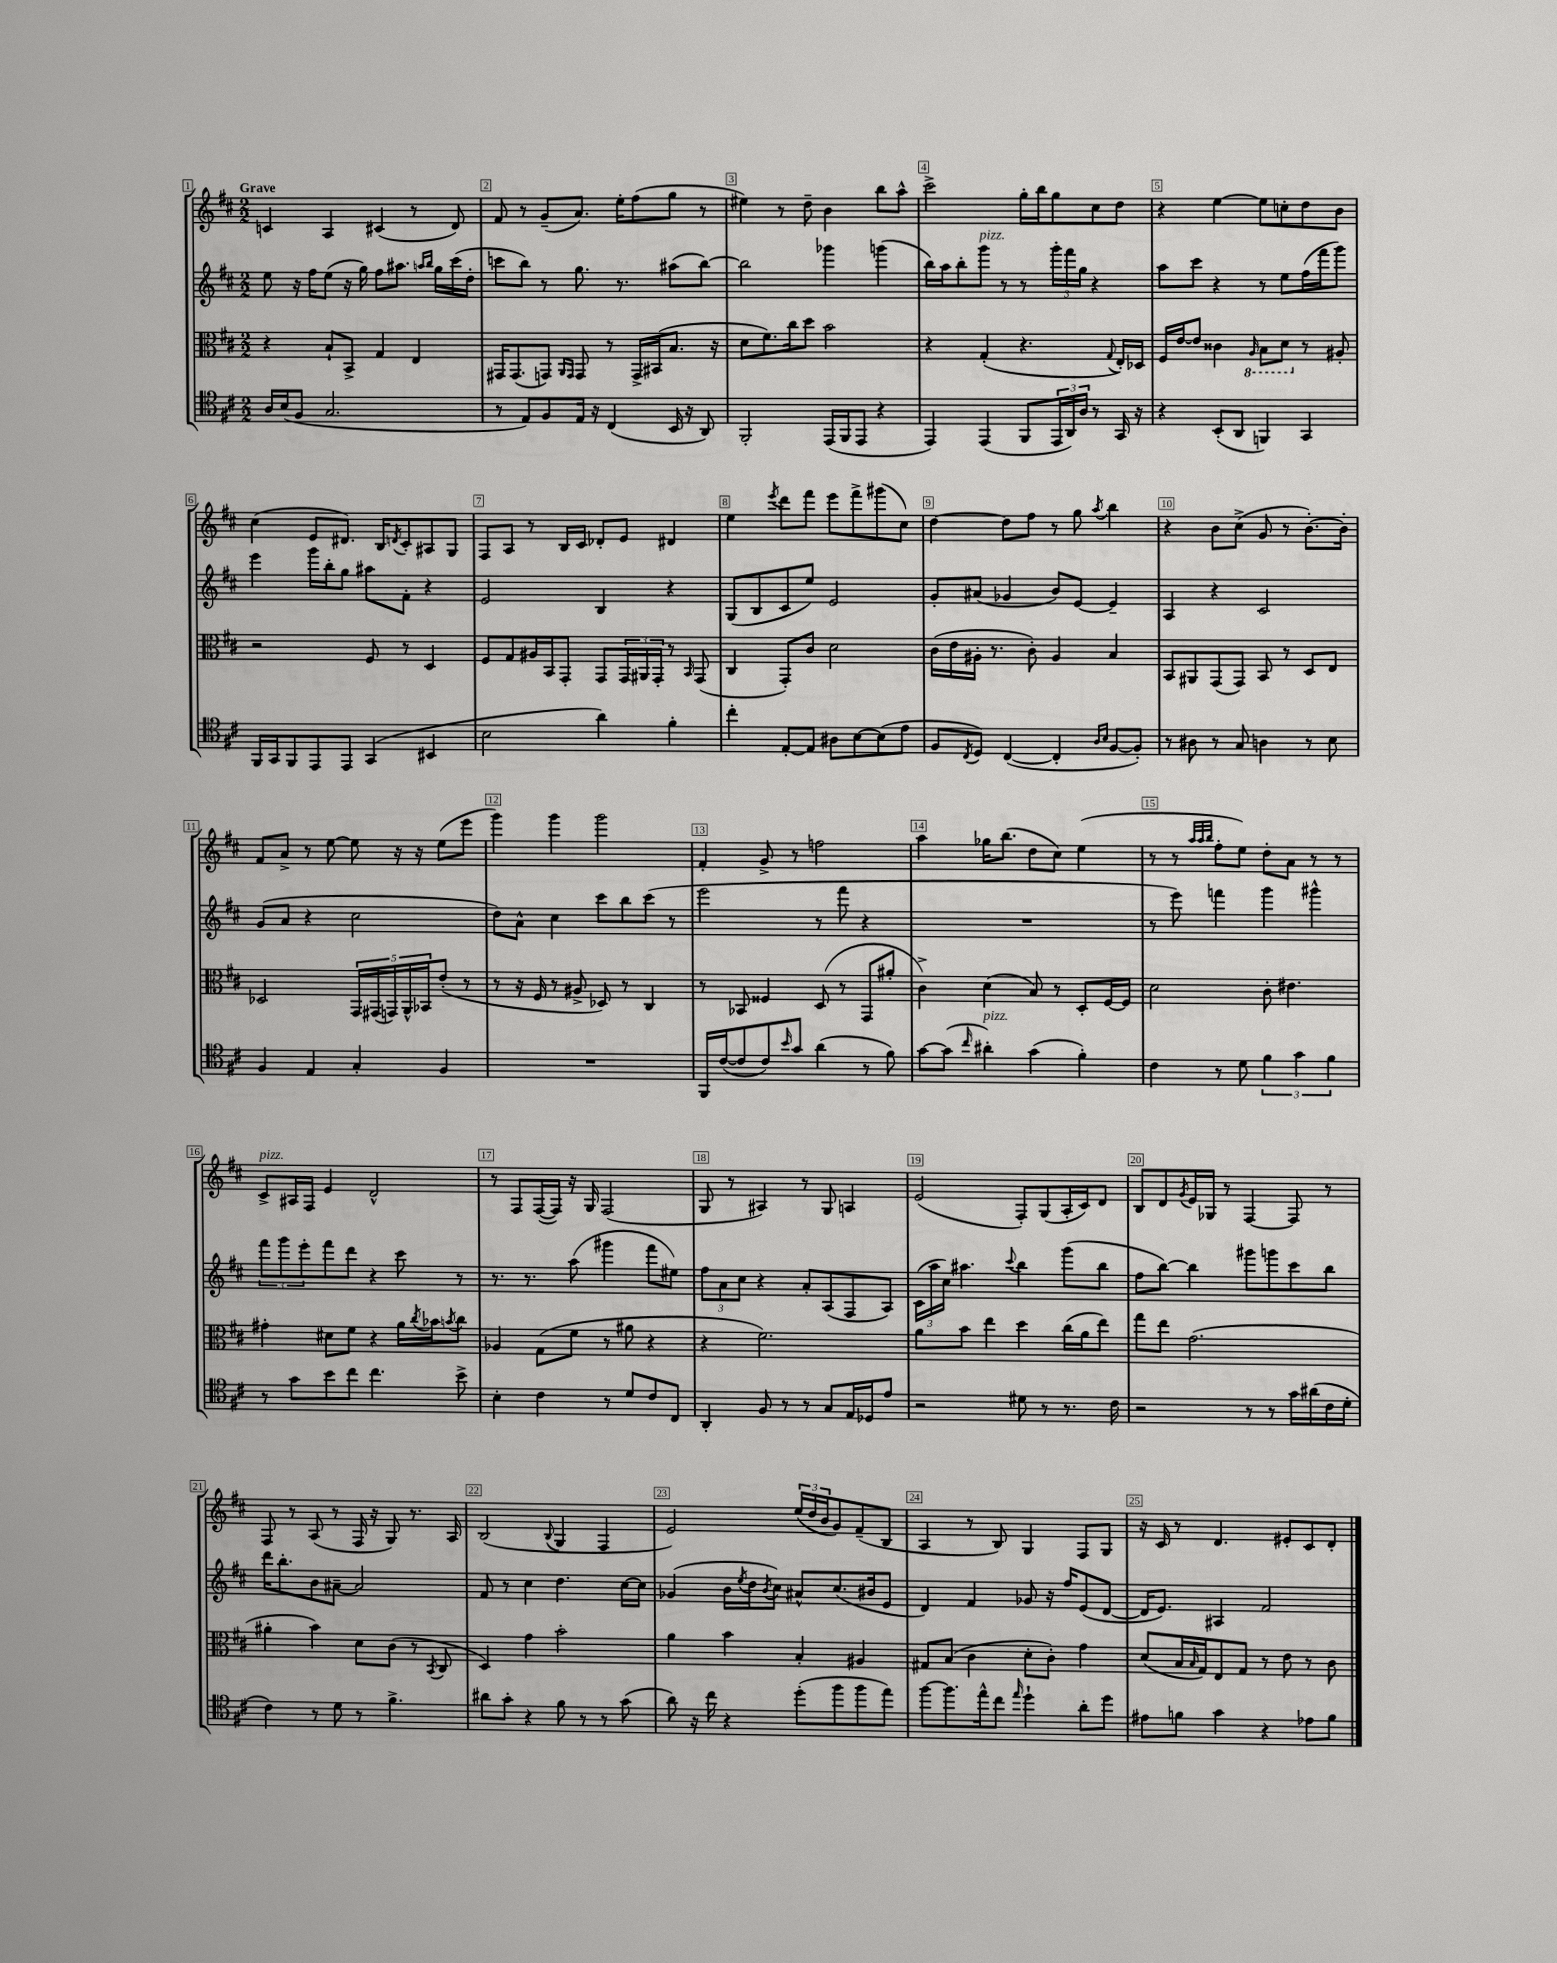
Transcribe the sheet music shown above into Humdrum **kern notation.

**kern	**kern	**kern	**kern
*staff4	*staff3	*staff2	*staff1
*clefC4	*clefC3	*clefG2	*clefG2
*k[f#c#]	*k[f#c#]	*k[f#c#]	*k[f#c#]
*M2/2	*M2/2	*M2/2	*M2/2
16A	4r	8ee	4c
(16B	.	.	.
8F#	.	16r	.
.	.	16ff#	.
2.G	8B`	(8ee	4A
.	8BB^	16r	.
.	.	16gg)	.
.	4G	8ff#	(4c#
.	.	8.aa#	.
.	4E	.	8r
.	.	16qqaa	.
.	.	16qqbb	.
.	.	16gg	.
.	.	(16ccc#	8d)
.	.	16dd'	.
=	=	=	=
8r	16GG#	8ccc	8f#
.	(8.GG#	.	.
8E)	.	8bb)	8r
8F#	8GG)	8r	(8g~
.	16qqAA	.	.
.	16qqGG	.	.
16E	8GG	8.gg	8.a)
16r	.	.	.
(4C#	8r	.	.
.	.	8.r	16ee'
.	16GG^	.	(8ff#
.	(16BB#	.	.
16BB	8.B	(8aa#	8gg
16r	.	.	.
8AA)	.	[8bb)	8r
.	16r	.	.
=	=	=	=
2FF#'	8d	2bb]	4ee#)
.	8.f#)	.	.
.	.	.	8r
.	16cc#	.	.
.	8dd	.	8dd~
(16EE	2b	4ggg-	4b
16FF#	.	.	.
8EE	.	.	.
4r	.	(4ggg	8bb
.	.	.	8aa^^
=	=	=	=
4EE)	4r	16bb)	2ccc#^
.	.	16aa	.
.	.	8bb'	.
(4EE	(4G'	8ggg	.
.	.	8r	.
8FF#	4.r	8r	16gg'
.	.	.	16bb
24EE	.	24ggg'	8gg
24AA)	.	24fff#	.
24A	.	24gg	.
8r	.	4r	8cc#
.	8qqG	.	.
16GG	16E')	.	8dd
16r	16D-	.	.
=	=	=	=
4r	16F#	8aa	4r
.	[16e	.	.
.	8e]	8ccc#	.
(8BB'	4c##	4r	[4ee
8AA	.	.	.
.	16qqAA	.	.
4FF)	8BB	8r	8ee]
.	8D	8ee	8cc'
4GG	8r	(16ff#	8dd
.	.	16fff#	.
.	8A#'	8ggg)	8b
=	=	=	=
16FF#	2r	4eee	(4cc#
16GG	.	.	.
8FF#	.	.	.
8EE	.	16ggg	8e
.	.	16bb'	.
8EE	.	8gg	8.d#)
(4GG	8F#	8aa#	.
.	.	.	16B
.	.	.	8qd
.	8r	8f#'	8c#'
4BB#	4D	4r	8A#
.	.	.	8G
=	=	=	=
2B	8F#	2e	8F#
.	8G	.	8A
.	16A#	.	8r
.	16BB	.	.
.	8GG'	.	16B
.	.	.	16c#
4a)	8GG	4B	8d-'
.	24GG	.	8e
.	24AA#	.	.
.	24GG'	.	.
4f#'	8r	4r	4d#
.	16qqBB	.	.
.	(8GG	.	.
=	=	=	=
4cc#'	4C#	(8G	4ee
.	.	8B	.
.	.	.	8qeee
[8E'	8GG')	8c#	8ddd
8E]	8c#	8ee)	8fff#
8A#	2d	2e	8eee
[8B	.	.	8fff#^
(8B]	.	.	(8ggg#
8e	.	.	8cc#)
=	=	=	=
8F#	(16c#	8g'	[4dd
.	16e	.	.
8qC#	.	.	.
8D)	16A#'	(8a#	.
.	8.r	.	.
([4C#	.	4g-	8dd]
.	8c#')	.	8ff#
4C#']	4A#	8b)	8r
.	.	[8e	8gg
16qqA	.	.	.
16qqB	.	.	8qaa
[8F#	4B	4e~]	4bb
8F#'])	.	.	.
=	=	=	=
8r	8BB	4A	4r
8A#	8AA#	.	.
8r	(8GG	4r	8b
8G	8GG)	.	(8cc#^
4A	8BB	2c#	8g
.	8r	.	8r
8r	8D	.	[8.b')
8B	8E	.	.
.	.	.	16b']
=	=	=	=
4F#	2D-	(8g	8f#
.	.	8a	8a^
4E	.	4r	8r
.	.	.	[8ee
4G'	20GG	2cc#	8ee]
.	(20GG#	.	.
.	20GG)	.	.
.	.	.	16r
.	20AA^^	.	.
.	.	.	16r
.	20BB-	.	.
4F#	(8e'	.	(8ee
.	8r	.	8eee
=	=	=	=
1r	8r	8dd)	4ggg)
.	16r	8a^^	.
.	16F#	.	.
.	8r	4cc#	4ggg
.	8A#^	.	.
.	8D-)	8ccc#	2ggg
.	8r	8bb	.
.	4C#	(8ccc#	.
.	.	8r	.
=	=	=	=
16FF#	8r	2eee	4f#'
([16c#	.	.	.
8c#]	8BB-	.	.
8c#)	4F##	.	8g^
16qqb	.	.	.
8g	.	.	8r
(4a	(8D	8r	2ff
.	8r	8fff#	.
8r	8GG	4r	.
8f#)	8a#'	.	.
=	=	=	=
[8g	4c#^)	1r	4aa
(8g]	.	.	.
16qqcc#	.	.	.
4a#')	(4d	.	16gg-
.	.	.	(8.bb
(4g	8B)	.	8dd
.	8r	.	8cc#)
4f#')	8D'	.	(4ee
.	[16F#	.	.
.	16F#]	.	.
=	=	=	=
4c#	2d	8r	8r
.	.	8eee)	8r
.	.	.	32qqaa
.	.	.	32qqaa
.	.	.	32qqbb
8r	.	4fff	8ff#'
8d	.	.	8ee)
6f#	8c#'	4ggg	8dd'
.	4.e#	.	8a
6g	.	.	.
.	.	4ggg#^^	8r
6f#	.	.	.
.	.	.	8r
=	=	=	=
8r	4g#'	12fff#	8c#^
.	.	12ggg	.
8g	.	.	16A#
.	.	12eee'	.
.	.	.	16F#
8b	8d#	8fff#	4e
8cc#	8f#	8ddd	.
4.cc#	4r	4r	2d^^
.	16a	8ccc#	.
.	8qcc#	.	.
.	16b-	.	.
.	8qb	.	.
8b^	8cc#	8r	.
=	=	=	=
4B'	4A-	8.r	8r
.	.	.	8F#
.	.	8.r	.
4c#	(8G	.	([16F#
.	.	.	16F#])
.	8f#	(8aa	16r
.	.	.	16G
8r	8r	4ggg#	(2F#
8d	8a#	.	.
8c#	4r	8fff#	.
8C#	.	8ee#)	.
=	=	=	=
4AA'	4r	12ff#	8G
.	.	12a	.
.	.	.	8r
.	.	12cc#	.
8F#	2.f#)	4r	4A#)
8r	.	.	.
8r	.	8a'	8r
8G	.	(8A	8G
16E	.	8F#	4A
16D-	.	.	.
8e	.	8A)	.
=	=	=	=
2r	8a	(24c#	(2e
.	.	24aa	.
.	.	24cc#)	.
.	8b	4.aa#	.
.	4ee	.	.
.	.	8qqccc#	.
8d#	4dd	4bb	8F#')
8r	.	.	(8G
8.r	(16cc#	(8ggg	16A'
.	16a	.	16c#)
.	8ee)	8bb	8d
16c#	.	.	.
=	=	=	=
2r	8gg	8ff#	8B
.	8ee	[8bb)	8d
.	.	.	8qg
.	(2.g	4bb]	16e
.	.	.	16G-
.	.	.	8r
8r	.	8ggg#	[4F#
8r	.	8ggg	.
16g	.	8ccc#	8F#]
(16a#	.	.	.
16c#	.	8bb	8r
16d'	.	.	.
=	=	=	=
4c#)	4a#'	16ddd	8F#
.	.	8.bb'	.
.	.	.	8r
8r	4b)	8b	(8A
8d	.	[8a#~	8r
8r	8d	2a#]	16F#
.	.	.	16r
4.f#^	(8c#	.	8G)
.	8r	.	8.r
.	8qBB	.	.
.	8C#	.	.
.	.	.	16A
=	=	=	=
8a#	4D)	8f#	(2B
8g'	.	8r	.
4r	4g	4cc#	.
.	.	.	8qqB
8f#	2b'	4.dd	4G
8r	.	.	.
8r	.	.	4F#
(8g	.	[16cc#	.
.	.	16cc#]	.
=	=	=	=
8a)	4a	(4g-	2e)
16r	.	.	.
16cc#	.	.	.
4r	4b	16b	.
.	.	8qee	.
.	.	16dd	.
.	.	8qb	.
.	.	8cc#)	.
(8dd'	4B'	8a#^^	(24ee
.	.	.	24dd
.	.	.	24b
8ff#	.	(8.cc#	8g)
8ff#	4A#	.	(8f#~
.	.	16b#	.
8ee)	.	8e	8B
=	=	=	=
[8ff#	8G#	4d)	4A
8.ff#]	(8B	.	.
.	4c#	4f#	8r
16ee^^	.	.	.
8cc#	.	.	8B)
16qqee	.	.	.
4dd`	8d'	8g-	4G
.	8c#')	16r	.
.	.	16ff#	.
8a'	4g	(8e	8F#
8dd	.	[8d	8G
=	=	=	=
8e#	(8d	16d]	16r
.	.	8.e)	16c#
8f	16B	.	8r
.	16qqB	.	.
.	16G)	.	.
4g	8E	4A#	4.d
.	8G	.	.
4r	8r	2f#	.
.	8e	.	8e#'
8e-	8r	.	8c#
8f	8c#	.	8d'
==	==	==	==
*-	*-	*-	*-
